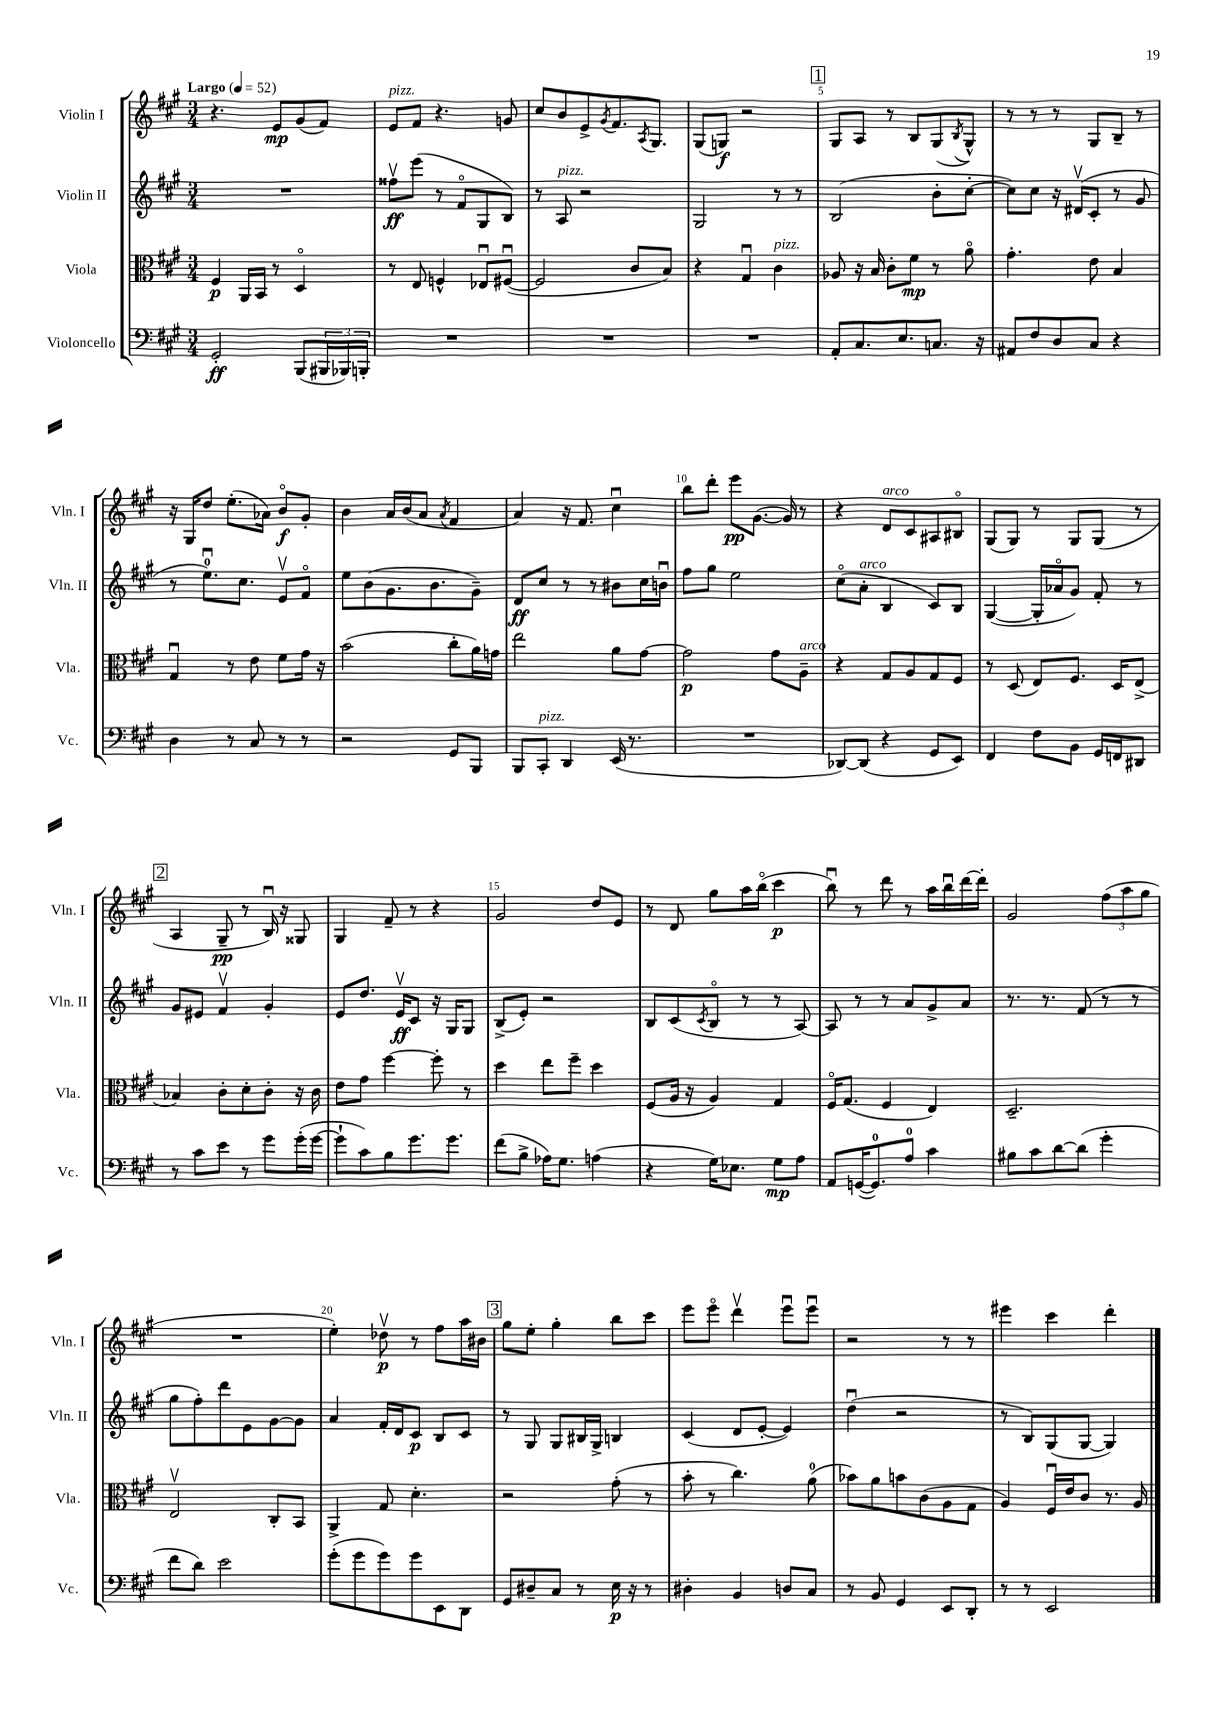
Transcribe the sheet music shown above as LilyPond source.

<<
\new StaffGroup <<
\new Staff = "s0" \with { instrumentName = "Violin I" shortInstrumentName = "Vln. I" } {
    \clef treble \key a \major \numericTimeSignature \time 3/4 \tempo "Largo" 4 = 52
    r4. e'8\mp gis'8( fis'8) |
    e'8^\markup { \italic "pizz." } fis'8 r4. g'8 |
    cis''8 b'8 e'8-> \acciaccatura { gis'8 } fis'8. \acciaccatura { a8 } gis8. |
    gis8( g8\f) r2 |
    \mark \markup { \box "1" } gis8 a8 r8 b8 gis8( \acciaccatura { b8 } gis8-^) |
    r8 r8 r8 gis8 b8-- r8 |
    r16 gis16 d''8 e''8.-.( aes'16) b'8\flageolet\f gis'8-. |
    b'4 a'16 b'16( a'8 \acciaccatura { a'8 } fis'4 |
    a'4) r16 fis'8. cis''4\downbow |
    b''8 d'''8-. e'''8\pp gis'8.~( gis'16) r8 |
    r4 d'8^\markup { \italic "arco" } cis'8 ais8 bis8\flageolet |
    gis8( gis8) r8 gis8 gis8( r8 |
    \mark \markup { \box "2" } a4 gis8--\pp r8 b16\downbow) r16 gisis8 |
    gis4 fis'8-- r8 r4 |
    gis'2 d''8 e'8 |
    r8 d'8 gis''8 a''16 b''16\flageolet( cis'''4\p |
    b''8\downbow) r8 d'''8 r8 a''16 b''16\downbow d'''16~ d'''16-. |
    gis'2 \tuplet 3/2 { fis''8( a''8 gis''8 } |
    R2. |
    e''4-.) des''8\upbow\p r8 fis''8 a''16 bis'16 |
    \mark \markup { \box "3" } gis''8 e''8-. gis''4-. b''8 cis'''8 |
    e'''8 e'''8\flageolet d'''4\upbow e'''8\downbow e'''8\downbow |
    r2 r8 r8 |
    eis'''4 cis'''4 d'''4-. \bar "|." |
}
\new Staff = "s1" \with { instrumentName = "Violin II" shortInstrumentName = "Vln. II" } {
    \clef treble \key a \major \numericTimeSignature \time 3/4
    R2. |
    fisis''8\upbow\ff e'''8( r8 fis'8\flageolet gis8 b8) |
    r8 a8^\markup { \italic "pizz." } r2 |
    gis2 r8 r8 |
    \mark \markup { \box "1" } b2( b'8-. cis''8~-. |
    cis''8) cis''8 r16 dis'16\upbow( cis'8-. r8 gis'8 |
    r8 e''8.-0\downbow) cis''8. e'8\upbow fis'8\flageolet |
    e''8 b'8( gis'8. b'8. gis'8--) |
    d'8\ff cis''8 r8 r8 bis'8 cis''16 b'16\downbow |
    fis''8 gis''8 e''2 |
    cis''8\flageolet( a'8-.^\markup { \italic "arco" } b4 cis'8) b8 |
    gis4~( gis16-. aes'16\flageolet gis'8) fis'8-. r8 |
    \mark \markup { \box "2" } gis'8 eis'8 fis'4\upbow gis'4-. |
    e'8 d''8. e'16\upbow\ff cis'8 r16 gis16 gis8 |
    b8->( e'8-.) r2 |
    b8 cis'8( \acciaccatura { cis'8 } b8\flageolet r8 r8 a8~) |
    a8 r8 r8 a'8 gis'8-> a'8 |
    r8. r8. fis'8( r8 r8 |
    gis''8 fis''8-.) d'''8 e'8 gis'8~ gis'8 |
    a'4 fis'16-. d'16 cis'8\p b8 cis'8 |
    \mark \markup { \box "3" } r8 gis8 gis8 bis16 gis16-> b4 |
    cis'4( d'8 e'8~-. e'4) |
    d''4\downbow( r2 |
    r8 b8) gis8( gis8~ gis4) \bar "|." |
}
\new Staff = "s2" \with { instrumentName = "Viola" shortInstrumentName = "Vla." } {
    \clef alto \key a \major \numericTimeSignature \time 3/4
    fis4\p a,16 b,16 r8 d4\flageolet |
    r8 e8 f4-^ ees8\downbow fis8~\downbow( |
    fis2 cis'8 b8) |
    r4 gis4\downbow cis'4^\markup { \italic "pizz." } |
    \mark \markup { \box "1" } aes8 r16 b16 cis'8-. fis'8\mp r8 a'8\flageolet |
    gis'4.-. e'8 b4 |
    gis4\downbow r8 e'8 fis'8 gis'16 r16 |
    b'2( cis''8-. a'16) g'16 |
    e''2 a'8 gis'8~ |
    gis'2\p gis'8 a8--^\markup { \italic "arco" } |
    r4 gis8 a8 gis8 fis8 |
    r8 d8( e8) fis8. d16 e8->( |
    \mark \markup { \box "2" } bes4) cis'8-. d'8-. cis'8-. r16 cis'16 |
    e'8 gis'8 fis''4~ fis''8-. r8 |
    d''4 e''8 fis''8-- d''4 |
    fis8( a16 r16 a4) gis4 |
    fis16\flageolet gis8.( fis4 e4) |
    d2.-- |
    e2\upbow cis8-. b,8 |
    a,4-> gis8 d'4.-. |
    \mark \markup { \box "3" } r2 gis'8-.( r8 |
    b'8-. r8 cis''4.) a'8-0( |
    bes'8) a'8 b'8 cis'8( a8 gis8 |
    a4) fis16\downbow e'16 cis'8 r8. a16 \bar "|." |
}
\new Staff = "s3" \with { instrumentName = "Violoncello" shortInstrumentName = "Vc." } {
    \clef bass \key a \major \numericTimeSignature \time 3/4
    gis,2-.\ff b,,8( \tuplet 3/2 { bis,,16 bes,,16) b,,16-. } |
    R2. |
    R2. |
    R2. |
    \mark \markup { \box "1" } a,8-. cis8. e8. c8. r16 |
    ais,8 fis8 d8 cis8 r4 |
    d4 r8 cis8 r8 r8 |
    r2 gis,8 b,,8 |
    b,,8 cis,8-.^\markup { \italic "pizz." } d,4 e,16( r8. |
    R2. |
    des,8~) des,8( r4 gis,8 e,8) |
    fis,4 fis8 b,8 gis,16 f,16 dis,8 |
    \mark \markup { \box "2" } r8 cis'8 e'8 r8 gis'8 gis'16-.( gis'16~ |
    gis'8-! cis'8) b8 gis'8. gis'8. |
    fis'8( b8-> aes16) gis8. a4( |
    r4 gis16) ees8. gis8\mp a8 |
    a,8 g,16~( g,8.-0) a8-0 cis'4 |
    bis8 cis'8 d'8~ d'8( gis'4-. |
    fis'8 d'8) e'2 |
    gis'8-.( gis'8 gis'8) gis'8 e,8 d,8 |
    \mark \markup { \box "3" } gis,8 dis8-- cis8 r8 e16\p r16 r8 |
    dis4-. b,4 d8 cis8 |
    r8 b,8 gis,4 e,8 d,8-. |
    r8 r8 e,2 \bar "|." |
}
>>
>>
\layout { \context { \Score \override BarNumber.break-visibility = ##(#f #t #t) barNumberVisibility = #(every-nth-bar-number-visible 5) } }
